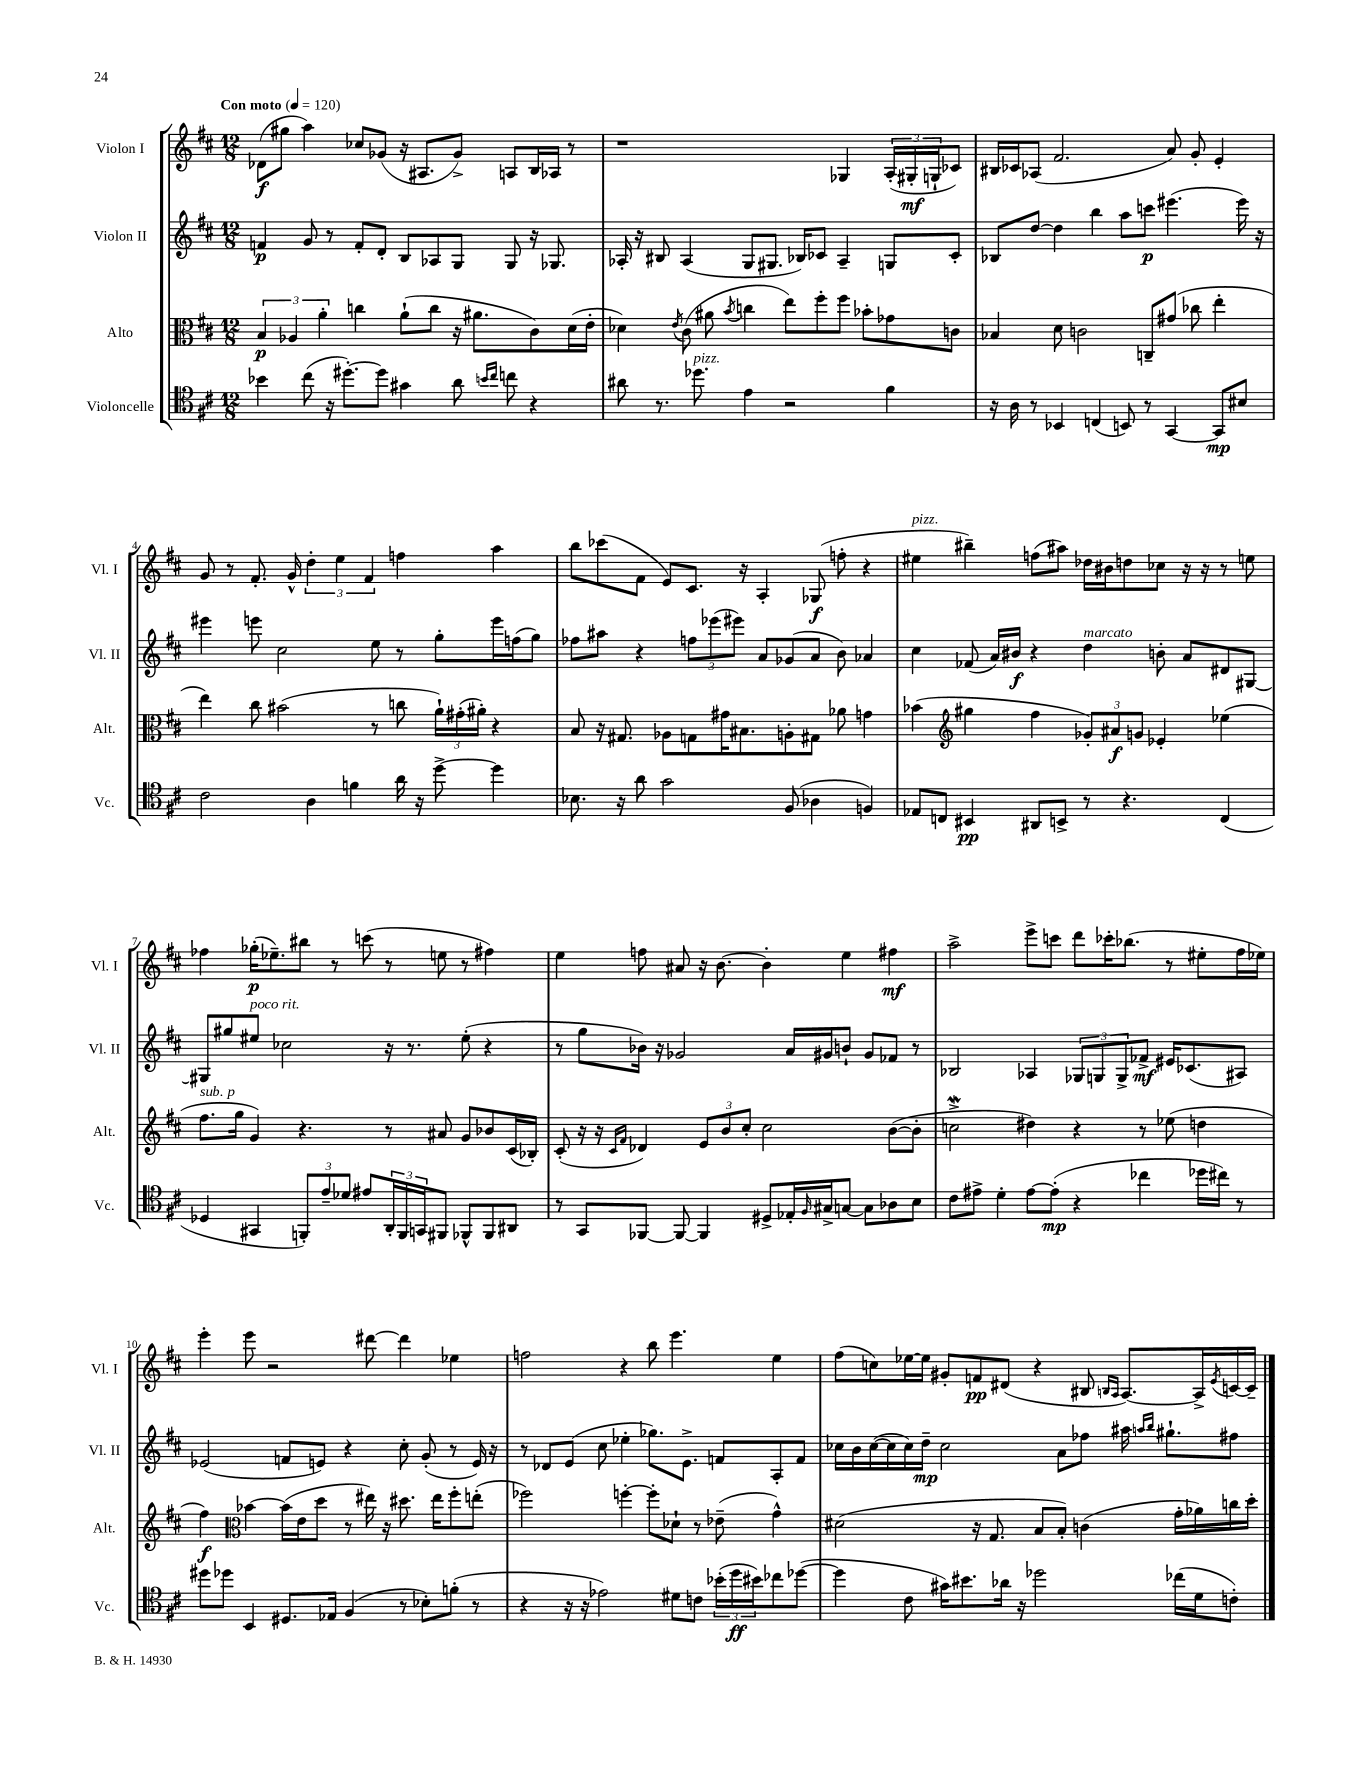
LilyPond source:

<<
\new StaffGroup <<
\new Staff = "s0" \with { instrumentName = "Violon I" shortInstrumentName = "Vl. I" } {
    \clef treble \key d \major \numericTimeSignature \time 12/8 \tempo "Con moto" 4 = 120
    des'8\f( gis''8 a''4) ces''8 ges'8( r16 ais8. ges'8->) a8 b16 aes16 r8 |
    r1 ges4 \tuplet 3/2 { a16-.( gis16-.\mf g16-! } ces'8) |
    bis16 ces'16 aes8( fis'2. a'8) g'8-. e'4-. |
    g'8 r8 fis'8.-. g'16-^ \tuplet 3/2 { d''4-. e''4 fis'4 } f''4 a''4 |
    b''8 ces'''8( fis'8 e'8) cis'8. r16 a4-. ges8\f( f''8-. r4 |
    eis''4^\markup { \italic "pizz." } bis''4--) f''8( ais''8) des''16 bis'16 d''8 ces''8 r16 r16 r8 e''8 |
    fes''4 ges''16-.\p( ees''8.--) bis''8 r8 c'''8( r8 e''8 r8 fis''4) |
    e''4 f''8 ais'8 r16 b'8.~ b'4-. e''4 fis''4\mf |
    a''2-> e'''8-> c'''8 d'''8 ces'''16-. bes''8.( r8 eis''8-. fis''16 ees''16) |
    e'''4-. e'''8 r2 dis'''8~ dis'''4 ees''4 |
    f''2 r4 b''8 e'''4. e''4 |
    fis''8( c''8) ees''16~ ees''16 gis'8-. f'8\pp dis'8( r4 bis8 \grace { b16 a16 } a8.~) a16-> \acciaccatura { e'8 } c'16~ c'16-- \bar "|." |
}
\new Staff = "s1" \with { instrumentName = "Violon II" shortInstrumentName = "Vl. II" } {
    \clef treble \key d \major \numericTimeSignature \time 12/8
    f'4\p g'8 r8 f'8-. d'8-. b8 aes8 g8 g8 r16 ges8. |
    aes16-. r16 bis8 aes4( g8 gis8. bes16) ces'8 aes4-- g8 ces'8-. |
    bes8 d''8~ d''4 b''4 a''8 c'''8\p eis'''4.( eis'''16) r16 |
    eis'''4 e'''8 cis''2 e''8 r8 g''8-. e'''16 f''16( g''8) |
    fes''8 ais''8 r4 \tuplet 3/2 { f''8 ees'''8( eis'''8) } a'8 ges'8( a'8 b'8) aes'4 |
    cis''4 fes'8( a'16) bis'16\f r4 d''4^\markup { \italic "marcato" } b'8-. a'8 dis'8 gis8~ |
    gis8 gis''8 eis''8^\markup { \italic "poco rit." } ces''2 r16 r8. eis''8-.( r4 |
    r8 g''8 bes'16) r16 ges'2 a'16 gis'16 b'8-! gis'8 fes'8 r8 |
    bes2 aes4 \tuplet 3/2 { ges8 g8 g8-> } fes'8->\mf eis'16 ces'8.( ais8) |
    ees'2( f'8 e'8) r4 cis''8-. g'8-.( r8 e'16) r16 |
    r8 des'8 e'8( cis''8 ees''4-. ges''8.) e'8.-> f'8 a8-. f'8 |
    ces''16 b'16 ces''16~( ces''16 ces''16) d''16--\mp ces''2 a'8 fes''8 ais''16 \grace { a''16 b''16 } gis''8.-! fis''8 \bar "|." |
}
\new Staff = "s2" \with { instrumentName = "Alto" shortInstrumentName = "Alt." } {
    \clef alto \key d \major \numericTimeSignature \time 12/8
    \tuplet 3/2 { b4\p aes4 a'4-. } c''4 a'8-!( c''8 r16 ais'8. cis'8) d'16( e'16-. |
    des'4) \acciaccatura { e'8 } cis'8( ais'8 \acciaccatura { b'8 } c''4 e''8) fis''8-. fis''8 bes'8-. ges'8 c'8 |
    bes4 d'8 c'2 c8-- gis'8( ces''8 e''4-. |
    e''4) cis''8 bis'2( r8 c''8 \tuplet 3/2 { a'16-!) gis'16-.( ais'16-.) } r4 |
    b8 r16 gis8. aes8 g8 gis'16 bis8. a8-. gis8 aes'8 g'4 |
    bes'4( \clef treble gis''4 fis''4 \tuplet 3/2 { ges'8-.) ais'8\f g'8 } ees'4-. ees''4( |
    fis''8.^\markup { \italic "sub. p" } g''16 g'4) r4. r8 ais'8 g'8 bes'8 cis'16( bes16-.) |
    cis'8-.( r16 r16 \grace { cis'16 fis'16 } des'4) \tuplet 3/2 { e'8 b'8 cis''8-. } cis''2 b'8~( b'8-. |
    c''2->\mordent dis''4) r4 r8 ees''8( d''4 |
    fis''4\f) \clef alto bes'4~ bes'16( e'16 d''8 r8 eis''16) r16 dis''8. eis''16 fis''8-. e''8-.( |
    fes''2) f''4~-. f''8-. des'8-! r8 ees'8--( g'4-^) |
    dis'2( r16 g8. b8 b8-.) c'4( g'16-. aes'16) c''16 d''16-. \bar "|." |
}
\new Staff = "s3" \with { instrumentName = "Violoncelle" shortInstrumentName = "Vc." } {
    \clef tenor \key d \major \numericTimeSignature \time 12/8
    bes'4 cis''8( r16 dis''8.~-.) dis''8 gis'4 a'8 \grace { b'16 cis''16 } c''8 r4 |
    ais'8 r8. des''8.^\markup { \italic "pizz." } e'4 r2 fis'4 |
    r16 a16 r8 bes,4 c4( b,8) r8 g,4~ g,8\mp bis8 |
    cis'2 a4 f'4 a'16 r16 d''8~-> d''4 |
    bes8. r16 a'8 g'2 fis8( aes4 f4) |
    ees8 c8 bis,4\pp ais,8 b,8-> r8 r4. c4( |
    des4 gis,4 \tuplet 3/2 { f,8-.) e'8-- des'8 } eis'8 \tuplet 3/2 { a,16-. f,16 g,16 } fis,8 fes,8-^ fes,8 ais,8 |
    r8 g,8 fes,8~ fes,8~ fes,4 dis8-> ees16-. \grace { fis16 } gis16-> g8~ g8 aes8 b8 |
    cis'8 eis'8-> d'4-. eis'8~ eis'8-.\mp( r4 ces''4 des''16 cis''16) r8 |
    dis''8 des''8 b,4 dis8. ees16 fis4( r8 bes8-.) f'8-.( r8 |
    r4 r16 r16 ees'2) dis'8 c'8 \tuplet 3/2 { bes'16-.( d''16\ff bis'16) } ces''8 des''8~( |
    des''4 cis'8 gis'16) bis'8. aes'16 r16 des''2 ces''16( d'16 c'8-.) \bar "|." |
}
>>
>>
